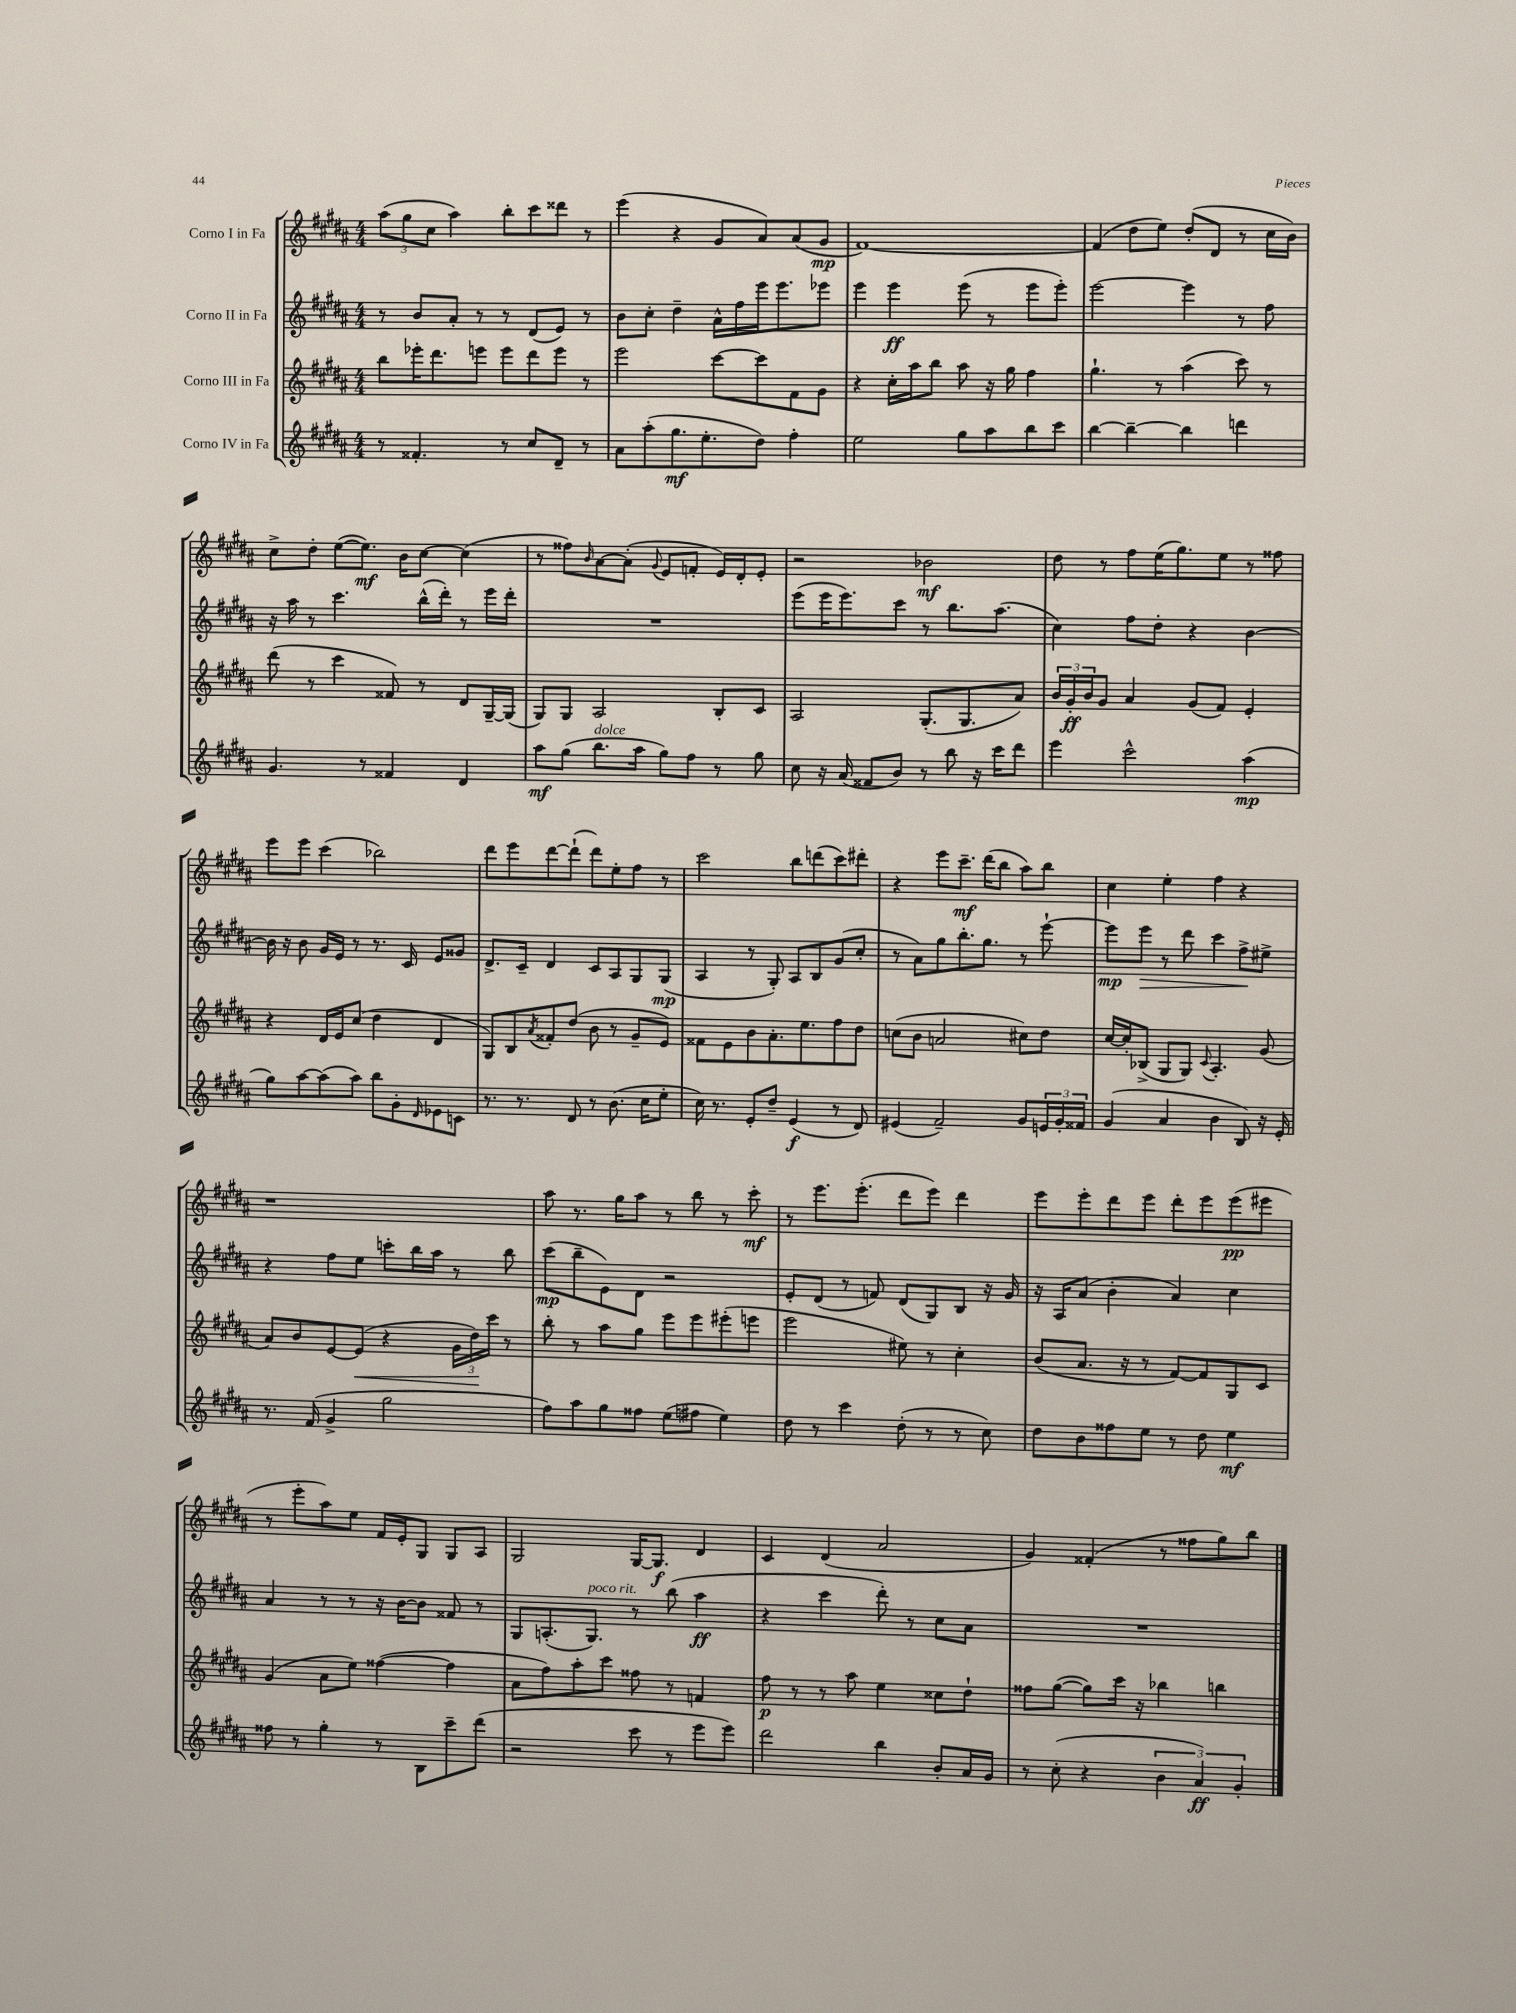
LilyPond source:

<<
\new StaffGroup <<
\new Staff = "s0" \with { instrumentName = "Corno I in Fa" } {
    \clef treble \key b \major \numericTimeSignature \time 4/4
    \tuplet 3/2 { ais''8( gis''8 cis''8 } ais''4) b''8-. cis'''8 disis'''8 r8 |
    e'''4( r4 gis'8 ais'8) ais'8( gis'8\mp |
    fis'1~) |
    fis'4( dis''8 e''8) dis''8-.( dis'8 r8 cis''16 b'16) |
    cis''8-> dis''8-. e''8~( e''8.\mf) b'16 cis''8~ cis''4( |
    r8 fisis''8) \grace { b'16 } ais'8~ ais'8-.( \appoggiatura { gis'8 } e'8 f'8-. e'16) dis'16-. e'8-. |
    r2 bes'2\mf |
    dis''8 r8 fis''8 e''16( gis''8.) e''8 r8 fisis''8 |
    e'''8 e'''8 cis'''4( bes''2) |
    dis'''8 e'''8 dis'''8~ dis'''8-!( dis'''8) e''8-. fis''8 r8 |
    cis'''2 b''8 d'''8( cis'''8) dis'''8-. |
    r4 e'''8 cis'''8.--\mf dis'''16( b''8 ais''8) b''8 |
    cis''4 e''4-. fis''4 r4 |
    r1 |
    ais''8 r8. gis''16 ais''8 r8 b''8 r8 cis'''8-.\mf |
    r8 e'''8. e'''8.-.( dis'''8 e'''8) dis'''4 |
    e'''8 e'''8-. dis'''8 e'''8 dis'''8-. e'''8 e'''8\pp( eis'''8 |
    r8 e'''8-. ais''8) e''8 fis'16 e'16-. gis8 gis8 ais8 |
    gis2 gis16~ gis8.\f dis'4 |
    cis'4 dis'4( ais'2 |
    gis'4) fisis'4-.( r8 fisis''8 gis''8) b''8 \bar "|." |
}
\new Staff = "s1" \with { instrumentName = "Corno II in Fa" } {
    \clef treble \key b \major \numericTimeSignature \time 4/4
    r8 b'8 ais'8-. r8 r8 dis'8( e'8) r8 |
    b'8 cis''8-. dis''4-- ais'16-^ fis''16 e'''16 e'''8. ees'''8 |
    e'''4 e'''4\ff e'''8( r8 e'''8 e'''8-.) |
    e'''2~ e'''4 r8 fis''8 |
    r16 ais''16 r8 cis'''4. b''16-^( dis'''16-.) r8 e'''16 dis'''16-. |
    R1 |
    e'''8( e'''16 e'''8.) cis'''8 r8 b''8. ais''8.( |
    cis''4) fis''8 dis''8-. r4 b'4~ |
    b'16 r16 b'8 gis'16 e'16 r8 r8. cis'16 e'8 gisis'8 |
    dis'8.-> cis'16-- dis'4 cis'8 ais8 gis8 gis8\mp( |
    ais4 r8 gis8-.) ais8 b8 gis'8( cis''8-. |
    r8 ais'8) gis''8 b''8.-. gis''8. r8 e'''8~-! |
    e'''8\mp e'''8\> r8 dis'''8 cis'''4 fis''8->\! eis''8-> |
    r4 fis''8 e''8 c'''8-. b''16 ais''16 r8 b''8 |
    cis'''8\mp( b''8-- e'8) dis'8 r2 |
    e'8-. dis'8( r8 f'8) dis'8( gis8) b8 r16 gis'16 |
    r16 ais16 ais'8( b'4-. ais'4) cis''4 |
    ais'4 r8 r8 r16 b'16~ b'8 fisis'8 r8 |
    gis8 a8.-.( gis8.^\markup { \italic "poco rit." }) r8 b''8( ais''4\ff |
    r4 cis'''4 dis'''8-.) r8 cis''8 ais'8 |
    R1 \bar "|." |
}
\new Staff = "s2" \with { instrumentName = "Corno III in Fa" } {
    \clef treble \key b \major \numericTimeSignature \time 4/4
    b''8 ees'''16-. dis'''8. e'''8 e'''8 dis'''8 e'''8 r8 |
    e'''2 cis'''8~ cis'''8 fis'8 gis'8 |
    r4 cis''16-. ais''16 b''8 ais''8 r16 gis''16 fis''4 |
    gis''4.-! r8 ais''4( cis'''8) r8 |
    dis'''8( r8 cis'''4 fisis'8) r8 dis'8 gis16~-- gis16( |
    gis8) gis8 ais2 b8-. cis'8 |
    ais2 gis8.-.( gis8. ais'8) |
    \tuplet 3/2 { b'16 gis'16-.\ff b'16 } gis'8 ais'4 gis'8( fis'8) e'4-. |
    r4 dis'16 e'16 cis''8( dis''4 dis'4 |
    gis8) b8 \acciaccatura { ais'8 } fisis'8-. dis''8( b'8 r8 gis'8-- e'8) |
    fisis'8 e'8 b'8 ais'8.-. e''8. fis''8 dis''8 |
    c''8( b'8 a'2 cis''8) dis''8 |
    cis''16~ cis''16-. bes8->( gis8 gis8) \appoggiatura { cis'8 } ais4.-. gis'8( |
    ais'8) b'8 e'8~ e'8\<( r4 \tuplet 3/2 { gis'16 dis''16\!) cis'''16 } r8 |
    b''8-. r8 ais''8 gis''8 e'''8 e'''8 eis'''8-.( e'''8 |
    e'''2 eis''8) r8 cis''4-. |
    b'8( ais'8. r16 r8 fis'8~) fis'8 gis8 cis'8 |
    gis'4( ais'8 e''8) fisis''4~( fisis''4 |
    ais'8 fis''8) ais''8-. cis'''8 fisis''8 r8 f'4 |
    fis''8\p r8 r8 ais''8 e''4 cisis''8 dis''8-! |
    fisis''8 gis''8~( gis''8) cis'''16 r16 bes''4 b''4 \bar "|." |
}
\new Staff = "s3" \with { instrumentName = "Corno IV in Fa" } {
    \clef treble \key b \major \numericTimeSignature \time 4/4
    r8 fisis'4.-. r8 cis''8 dis'8-- r8 |
    ais'8 ais''8-.( gis''8.\mf e''8.-. dis''8) fis''4-. |
    e''2 gis''8 ais''8 b''8 cis'''8 |
    b''4~ b''4~-- b''4 d'''4 |
    gis'4. r8 fisis'4 dis'4 |
    ais''8\mf gis''8( b''8.^\markup { \italic "dolce" } ais''16 gis''8) fis''8 r8 gis''8 |
    cis''8 r16 ais'16( fisis'8 b'8) r8 b''8 r16 cis'''16 dis'''8 |
    e'''4 cis'''2-^ ais''4\mp( |
    gis''8) ais''8~ ais''8( ais''8) b''8 gis'8-. \grace { dis'16 } ees'8 c'8 |
    r8. r8. dis'8 r8 b'8.( cis''16 e''8-. |
    cis''16) r8. e'8-. dis''8-- e'4\f( r8 dis'8) |
    eis'4( fis'2--) gis'8 \tuplet 3/2 { e'16 gis'16-. fisis'16 } |
    gis'4( ais'4 b'4 b8) r16 e'16-. |
    r8. fis'16( gis'4-> gis''2 |
    fis''8) ais''8 gis''8 fisis''8 e''8( fis''8 e''4) |
    dis''8 r8 cis'''4 dis''8-.( r8 r8 cis''8) |
    dis''8 b'8 fisis''8 e''8 r8 dis''8 e''4\mf |
    fisis''8 r8 gis''4-. r8 b8 cis'''8-- dis'''8( |
    r2 cis'''8 r8 e'''8 e'''8) |
    dis'''2 b''4 b'8-. ais'16 gis'16 |
    r8 cis''8-.( r4 \tuplet 3/2 { b'4 ais'4\ff) gis'4-. } \bar "|." |
}
>>
>>
\layout { \context { \Score \remove "Bar_number_engraver" } }
